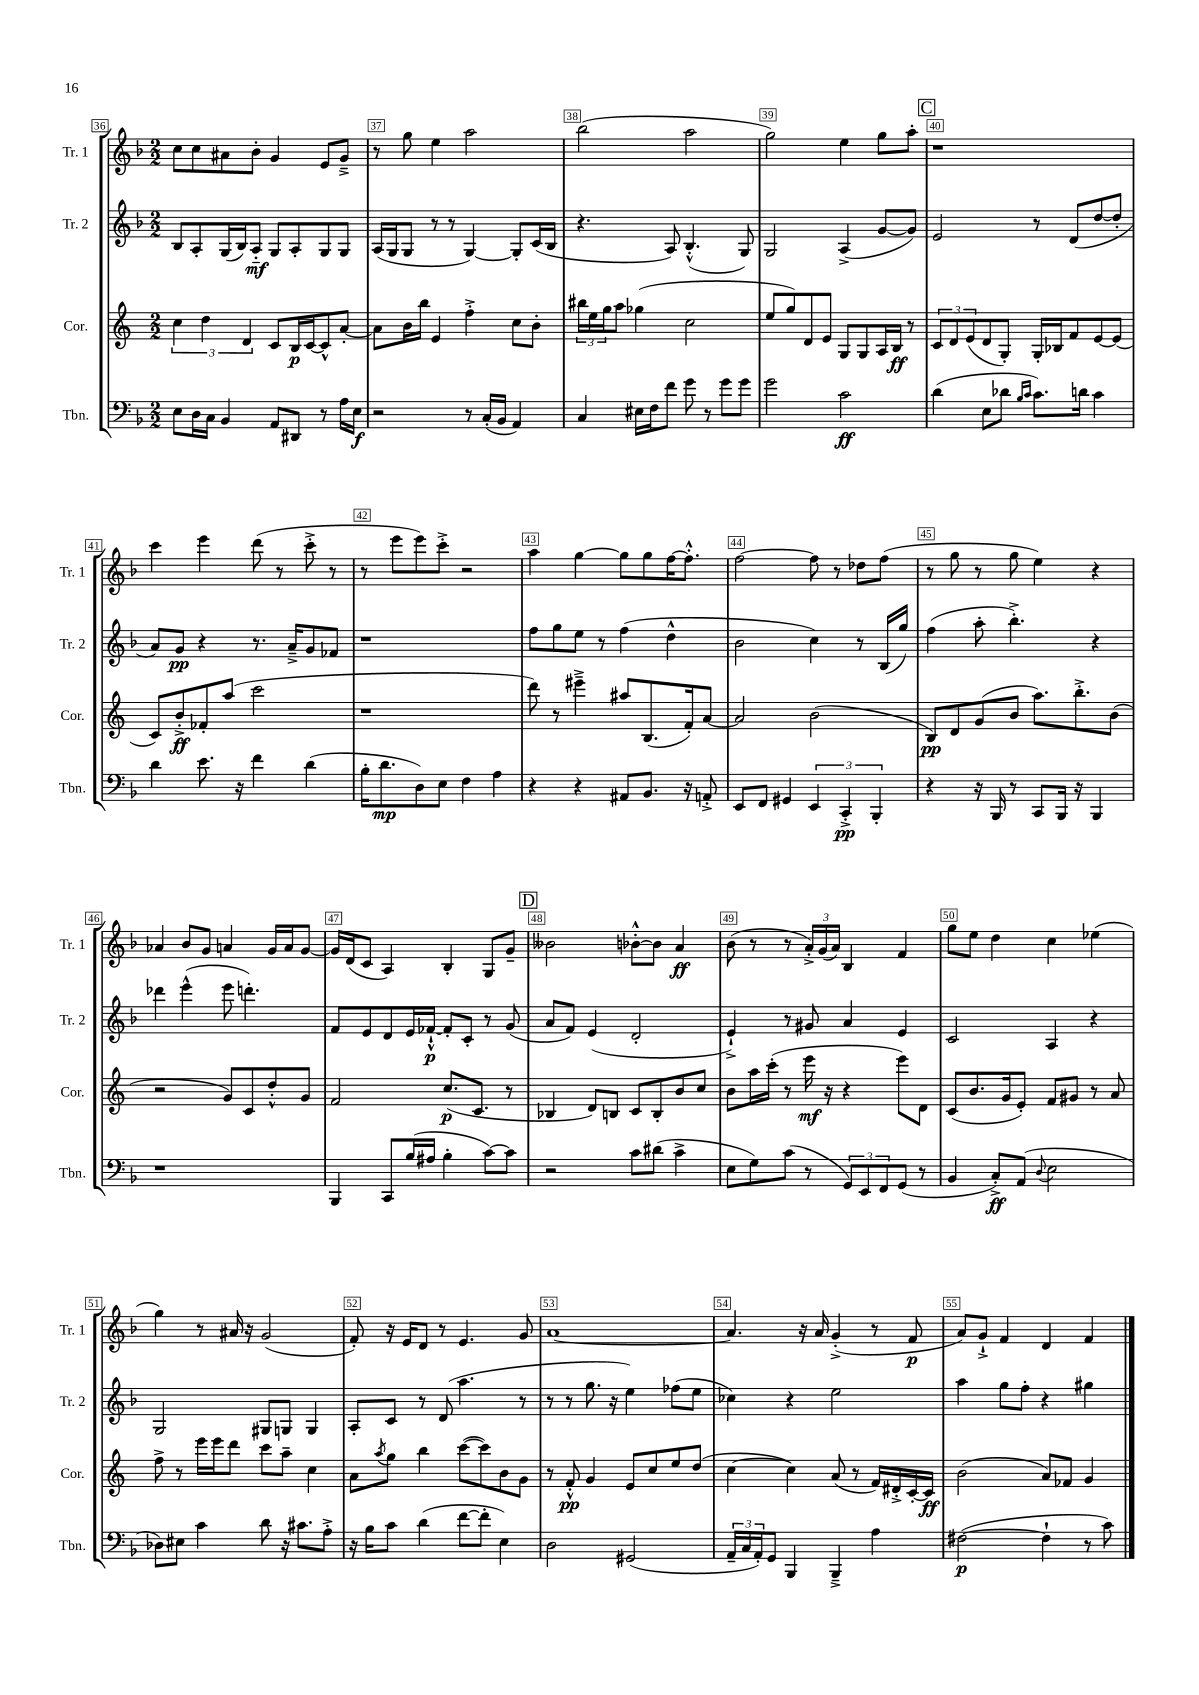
<<
\new StaffGroup <<
\new Staff = "s0" \with { instrumentName = "Tr. 1" shortInstrumentName = "Tr. 1" } {
    \clef treble \key f \major \numericTimeSignature \time 2/2
    c''8 c''8 ais'8 bes'8-. g'4 e'8 g'8---> |
    r8 g''8 e''4 a''2 |
    bes''2( a''2 |
    g''2) e''4 g''8 a''8-. |
    \mark \markup { \box "C" } r1 |
    c'''4 e'''4 d'''8( r8 c'''8-.-> r8 |
    r8 e'''8 e'''8) c'''8-.-> r2 |
    a''4 g''4~ g''8 g''8 f''16~ f''8.-.-^ |
    f''2~ f''8 r8 des''8 f''8( |
    r8 g''8 r8 g''8 e''4) r4 |
    aes'4 bes'8 g'8 a'4 g'16 a'16 g'8~ |
    g'16 d'16( c'8 a4) bes4-. g8 g'8-- |
    \mark \markup { \box "D" } beses'2 bes'8~-.-^ bes'8 a'4\ff |
    bes'8( r8 r8 \tuplet 3/2 { a'16-.->) g'16( a'16) } bes4 f'4 |
    g''8 e''8 d''4 c''4 ees''4( |
    g''4) r8 ais'16 r16 g'2( |
    f'8-.) r16 e'16 d'8 r8 e'4. g'8 |
    a'1~ |
    a'4. r16 a'16 g'4-.->( r8 f'8\p |
    a'8) g'8-!-> f'4 d'4 f'4 \bar "|." |
}
\new Staff = "s1" \with { instrumentName = "Tr. 2" shortInstrumentName = "Tr. 2" } {
    \clef treble \key f \major \numericTimeSignature \time 2/2
    bes8 a8-. g16( bes16) a8-_\mf g8 a8-. g8 g8 |
    a16( g16 g8 r8 r8 g4~) g8-. c'16( bes16 |
    r4. a8) bes4.-.-^( g8) |
    g2 a4->( g'8~ g'8) |
    \mark \markup { \box "C" } e'2 r8 d'8( d''8~ d''8-. |
    a'8) g'8\pp r4 r8. a'16---> g'8 fes'8 |
    r1 |
    f''8 g''8 e''8 r8 f''4( d''4-^ |
    bes'2 c''4) r8 bes16( g''16) |
    f''4( a''8-. bes''4.-.->) r4 |
    des'''4 e'''4-^( e'''8 d'''4.-.) |
    f'8 e'8 d'8 e'16 fes'16~-!-^\p fes'8-. c'8-. r8 g'8( |
    \mark \markup { \box "D" } a'8 f'8) e'4( d'2-. |
    e'4-!->) r8 gis'8 a'4 e'4 |
    c'2 a4 r4 |
    g2 gis8 g8 g4 |
    a8-. c'8 r8 d'8( a''4. r8 |
    r8 r8 g''8. r16 e''4) fes''8( e''8 |
    ces''4) r4 e''2 |
    a''4 g''8 f''8-. r4 gis''4 \bar "|." |
}
\new Staff = "s2" \with { instrumentName = "Cor." shortInstrumentName = "Cor." } {
    \clef treble \key c \major \numericTimeSignature \time 2/2
    \tuplet 3/2 { c''4 d''4 d'4 } c'8 b16\p c'16~ c'8-^ a'8~-. |
    a'8 b'16 b''16 e'4 f''4-.-> c''8 b'8-. |
    \tuplet 3/2 { bis''16 e''16 g''16 } a''8 ges''4( c''2 |
    e''8 g''8) d'8 e'8 g8 g8 a16 b16\ff r8 |
    \mark \markup { \box "C" } \tuplet 3/2 { c'8 d'8 e'8( } d'8 g8-.) g16-. bes16 f'8 e'8~ e'8( |
    c'8) b'8-.->\ff fes'8-. a''8( c'''2 |
    r1 |
    d'''8) r8 eis'''4---> ais''8 b8.( f'16-.) a'8~ |
    a'2 b'2( |
    b8\pp) d'8 g'8( b'8 a''8.) b''8.-.-> b'8( |
    r2 g'8) c'8 d''8-.-^ g'8 |
    f'2 c''8.\p( c'8. r8 |
    \mark \markup { \box "D" } bes4 d'8) b8 c'8 b8-. b'8 c''8 |
    b'8 a''16 c'''16-.( r8 e'''16\mf r16 r4 e'''8) d'8 |
    c'8( b'8. g'16 e'8-.) f'8 gis'8 r8 a'8 |
    f''8-> r8 e'''16 e'''16 d'''8 c'''8 a''8-- c''4 |
    a'8 \acciaccatura { a''8 } g''8 b''4 c'''8~( c'''8) b'8 g'8 |
    r8 f'8-.-^\pp g'4 e'8 c''8 e''8 d''8( |
    c''4~ c''4) a'8( r8 f'16) dis'16-.-> c'16~-. c'16\ff |
    b'2( a'8) fes'8 g'4 \bar "|." |
}
\new Staff = "s3" \with { instrumentName = "Tbn." shortInstrumentName = "Tbn." } {
    \clef bass \key f \major \numericTimeSignature \time 2/2
    e8 d16 c16 bes,4 a,8 dis,8 r8 a16 e16\f |
    r2 r8 c16-.( bes,16 a,4) |
    c4 eis16 f16 f'8 g'8 r8 g'8 g'8 |
    g'2 c'2\ff |
    \mark \markup { \box "C" } d'4( e8 des'8 \grace { bes16 c'16 } c'8.) d'16 c'4 |
    d'4 e'8. r16 f'4 d'4( |
    bes16-. d'8.\mp d8) e8 f4 a4 |
    r4 r4 ais,8 bes,8. r16 a,8-.-> |
    e,8 f,8 gis,4 \tuplet 3/2 { e,4 c,4-.->\pp bes,,4-. } |
    r4 r16 bes,,16 r8 c,8 bes,,16 r16 bes,,4 |
    r1 |
    bes,,4 c,8 bes16( ais16 bes4-. c'8~) c'8 |
    \mark \markup { \box "D" } r2 c'8 dis'8( c'4-> |
    e8 g8) c'8( r8 \tuplet 3/2 { g,8) e,8 f,8 } g,8( r8 |
    bes,4 c8-.->\ff) a,8( \appoggiatura { d8 } e2 |
    des8) eis8 c'4 d'8 r16 cis'8. a8-.-> |
    r16 bes16 c'8 d'4( f'8~ f'8-. e4) |
    d2 gis,2( |
    \tuplet 3/2 { a,16-- c16 a,16-.) } g,8 bes,,4 bes,,4---> a4 |
    fis2~\p( fis4-! r8 c'8) \bar "|." |
}
>>
>>
\layout { \context { \Score currentBarNumber = #36 \override BarNumber.break-visibility = ##(#f #t #t) barNumberVisibility = #all-bar-numbers-visible \override BarNumber.stencil = #(make-stencil-boxer 0.1 0.3 ly:text-interface::print) } }
